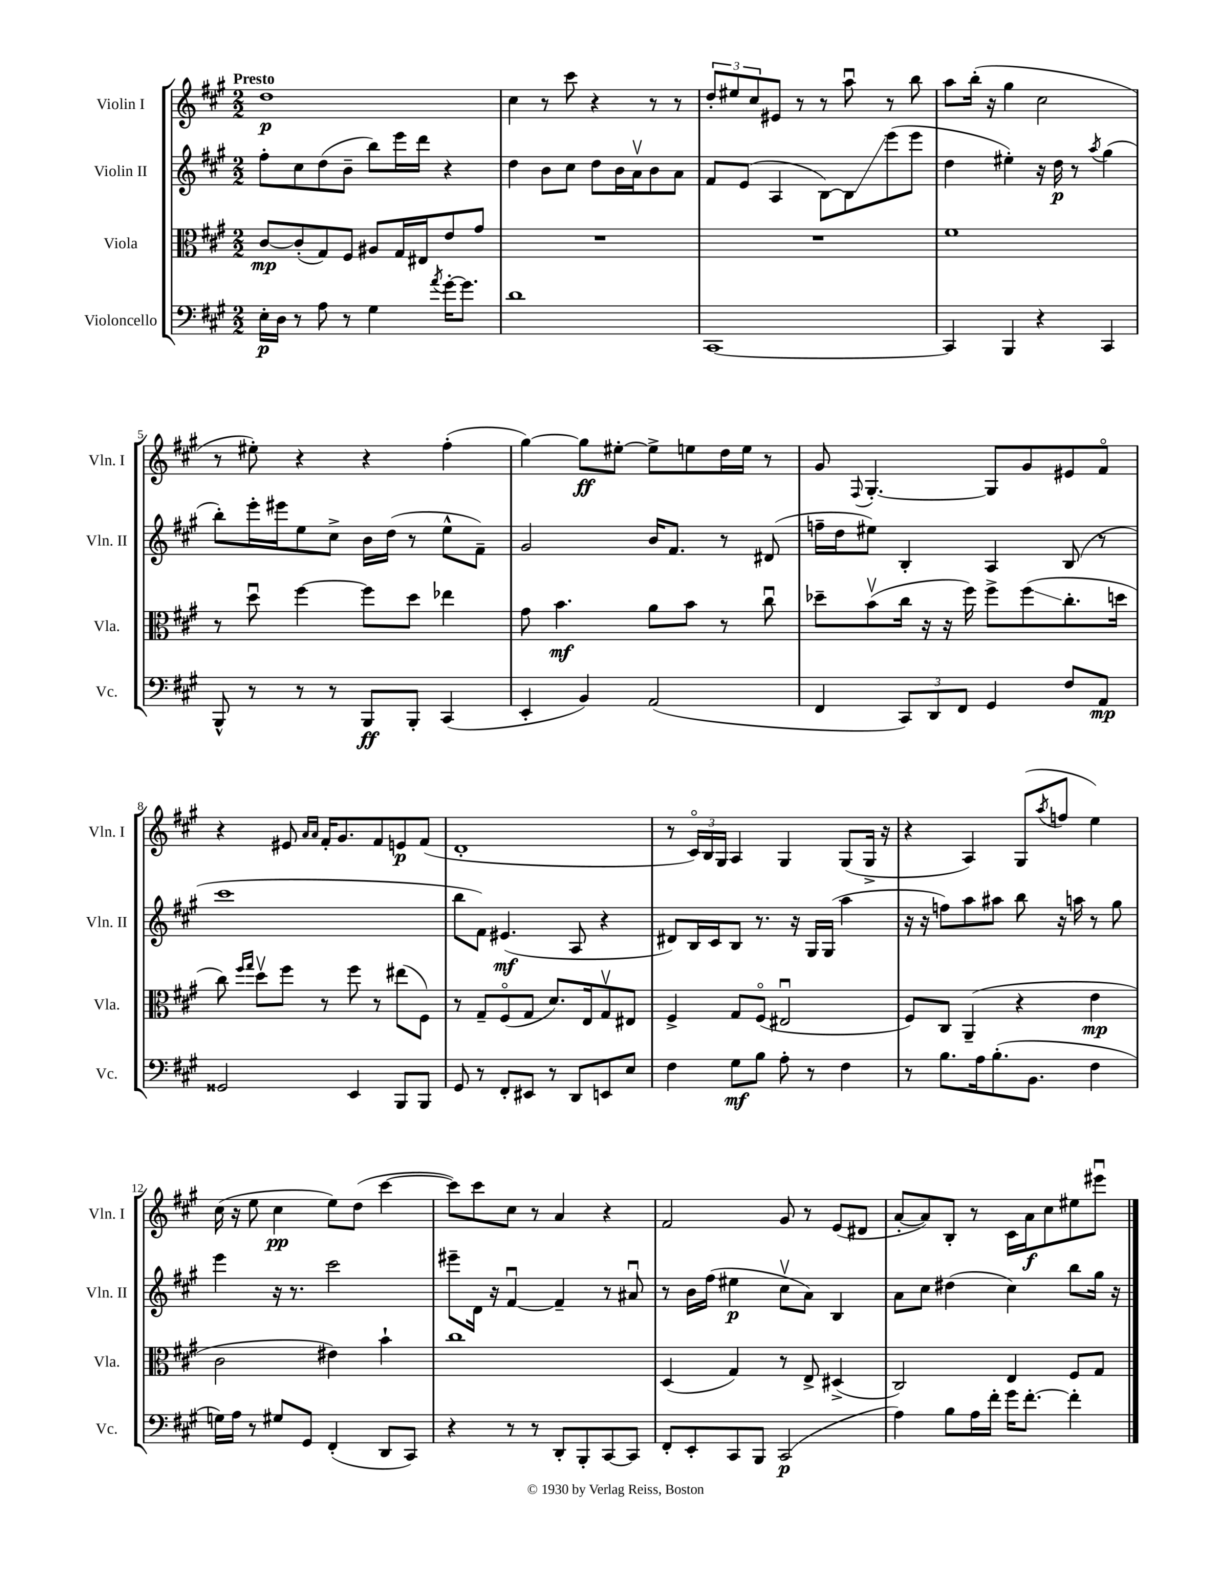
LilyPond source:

<<
\new StaffGroup <<
\new Staff = "s0" \with { instrumentName = "Violin I" shortInstrumentName = "Vln. I" } {
    \clef treble \key a \major \numericTimeSignature \time 2/2 \tempo "Presto"
    d''1\p |
    cis''4 r8 cis'''8 r4 r8 r8 |
    \tuplet 3/2 { d''8-. eis''8 cis''8 } eis'8 r8 r8 a''8\downbow r8 b''8 |
    a''8 b''16-.( r16 gis''4 cis''2 |
    r8 eis''8-.) r4 r4 fis''4-.( |
    gis''4~) gis''8\ff eis''8~-. eis''8-> e''8 d''16 e''16 r8 |
    gis'8 \appoggiatura { fis8 } gis4.~-. gis8 gis'8 eis'8 fis'8\flageolet |
    r4 eis'8 \grace { a'16 a'16 } fis'16-. gis'8. fis'8 e'8\p fis'8( |
    d'1-. |
    r8 \tuplet 3/2 { cis'16\flageolet) b16 gis16 } a4 gis4 gis8( gis16-> r16 |
    r4 a4) gis8( \acciaccatura { a''8 } f''8 e''4) |
    cis''16( r16 e''8 cis''4\pp e''8) d''8( cis'''4~ |
    cis'''8) cis'''8 cis''8 r8 a'4 r4 |
    fis'2 gis'8 r8 e'8( dis'8 |
    a'8~-. a'8) b8-. r8 cis'16 a'16\f cis''8 eis''8 eis'''8\downbow \bar "|." |
}
\new Staff = "s1" \with { instrumentName = "Violin II" shortInstrumentName = "Vln. II" } {
    \clef treble \key a \major \numericTimeSignature \time 2/2
    fis''8-. cis''8 d''8( b'8-- b''8) e'''16 d'''16 r4 |
    d''4 b'8 cis''8 d''8 b'16 a'16\upbow b'8 a'8 |
    fis'8 e'8( a4 b8~) b8\glissando e'''8( e'''8 |
    d''4 eis''4-.) r16 d''16\p r8 \acciaccatura { a''8 } gis''4( |
    b''8-.) e'''16-. eis'''16 e''8 cis''8-> b'16 d''16( r8 e''8-^ fis'8--) |
    gis'2 b'16 fis'8. r8 dis'8( |
    f''16-- d''16 eis''8) b4-. a4 b8( r8 |
    cis'''1 |
    b''8 fis'8) eis'4.\mf( a8 r4 |
    dis'8) b16 cis'16 b8 r8. r16 gis16 gis16( a''4 |
    r16 r16 f''8) a''8 ais''8 b''8 r16 a''16 r8 gis''8 |
    e'''4 r16 r8. cis'''2 |
    eis'''8-- d'16 r16 fis'4~\downbow fis'4-- r8 ais'8\downbow |
    r8 b'16 fis''16( eis''4\p cis''8\upbow a'8) b4 |
    a'8 cis''8 dis''4( cis''4) b''8 gis''16 r16 \bar "|." |
}
\new Staff = "s2" \with { instrumentName = "Viola" shortInstrumentName = "Vla." } {
    \clef alto \key a \major \numericTimeSignature \time 2/2
    cis'8~\mp cis'8-.( gis8) fis8 ais8 gis16 eis16 e'8 gis'8 |
    R1 |
    R1 |
    fis'1 |
    r8 d''8\downbow fis''4~ fis''8 d''8 ees''4 |
    gis'8 b'4.\mf a'8 b'8 r8 cis''8\downbow |
    des''8-- b'8\upbow( cis''16 r16 r16 fis''16) fis''8-> fis''8\glissando( cis''8.-. d''16 |
    cis''8) \grace { fis''16 gis''16 } d''8\upbow fis''8 r8 fis''8 r8 eis''8( fis8) |
    r8 gis8-- fis8\flageolet( gis8 d'8.) e16 gis8\upbow eis8 |
    fis4-> gis8 fis8\flageolet( eis2\downbow |
    fis8) cis8 a,4--( r4 e'4\mp |
    cis'2 eis'4) b'4-! |
    cis''1 |
    d4( gis4) r8 e8-> dis4->( |
    cis2) e4 fis8 gis8 \bar "|." |
}
\new Staff = "s3" \with { instrumentName = "Violoncello" shortInstrumentName = "Vc." } {
    \clef bass \key a \major \numericTimeSignature \time 2/2
    e16-.\p d16 r8 a8 r8 gis4 \acciaccatura { a'8 } gis'16~-. gis'8. |
    d'1 |
    cis,1~ |
    cis,4 b,,4 r4 cis,4 |
    b,,8-^ r8 r8 r8 b,,8\ff b,,8-. cis,4( |
    e,4-. b,4) a,2( |
    fis,4 \tuplet 3/2 { cis,8) d,8 fis,8 } gis,4 fis8 a,8\mp |
    gisis,2 e,4 b,,8 b,,8 |
    gis,8 r8 fis,8-. eis,8 r8 d,8 e,8 e8 |
    fis4 gis8\mf b8 a8-. r8 fis4 |
    r8 b8. a16 b8.-.( b,8. fis4 |
    g16) a16 r8 gis8 gis,8 fis,4-.( d,8 cis,8) |
    r4 r8 r8 d,8-. b,,8-. cis,8~ cis,8 |
    fis,8-. e,8-. cis,8 b,,8 cis,2\p( |
    a4) b8 a16 fis'16-. gis'16 fis'8.~-. fis'4-. \bar "|." |
}
>>
>>
